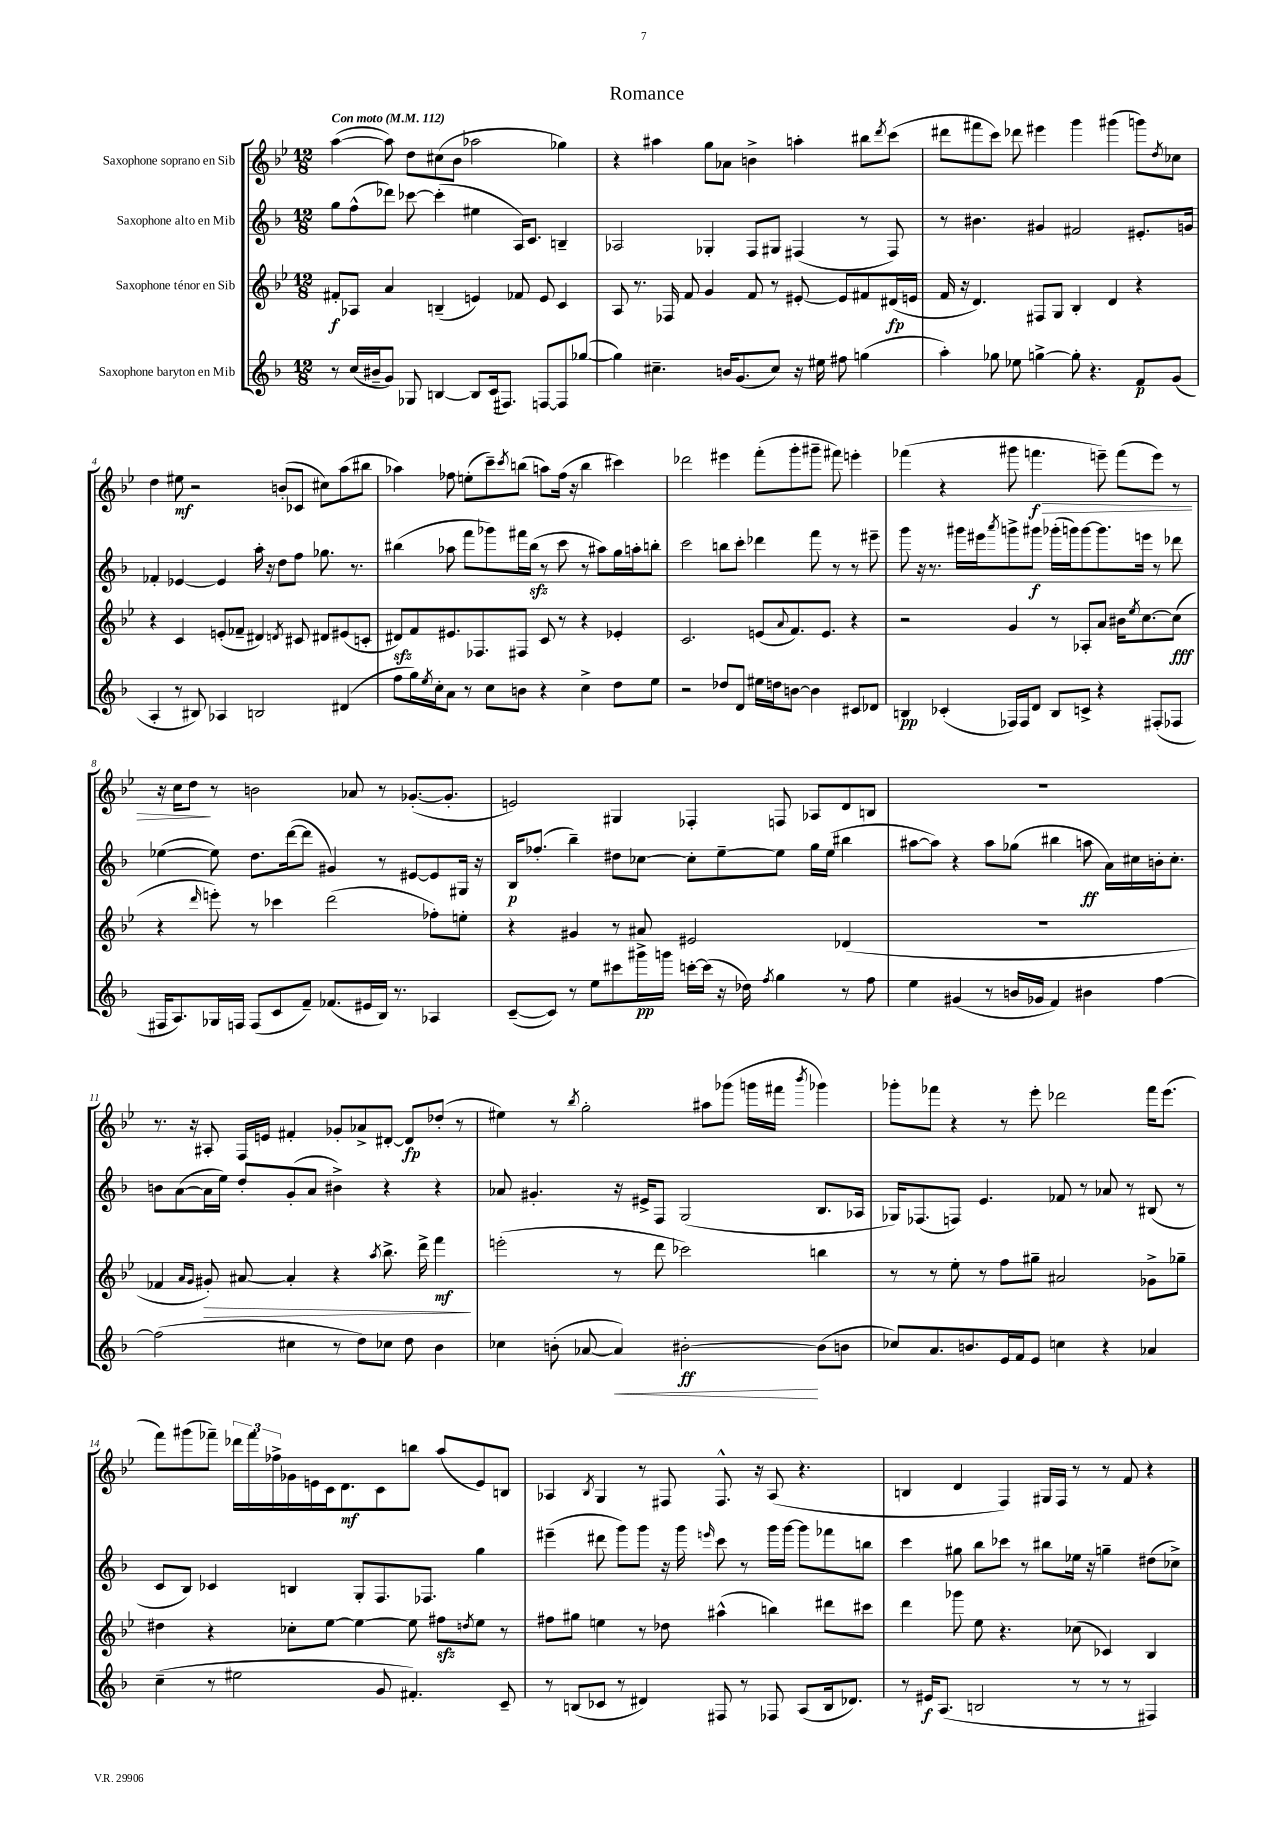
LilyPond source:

\header { title = "Romance" }
<<
\new StaffGroup <<
\new Staff = "s0" \with { instrumentName = "Saxophone soprano en Sib" } {
    \clef treble \key bes \major \numericTimeSignature \time 12/8 \tempo "Con moto" 4 = 112
    a''4~( a''8) d''8 cis''8( bes'8 aes''2 ges''4) |
    r4 ais''4 g''8 aes'8 b'4-> a''4-. bis''8 \acciaccatura { d'''8 } c'''8( |
    dis'''8 fis'''8 c'''8) des'''8 eis'''4 g'''4 gis'''4( g'''8) \acciaccatura { d''8 } ces''8 |
    d''4 eis''8\mf r2 b'8-.( ces'8 cis''8) a''8( bis''8 |
    aes''4) fes''8 e''8-.( c'''8--) \acciaccatura { c'''8 } b''8( a''8) fes''16( r16 b''4 cis'''4) |
    des'''2 eis'''4 f'''8-.( g'''8-. gis'''8-- fis'''8) e'''4-. |
    fes'''4( r4 gis'''8 f'''4.\f\> e'''8--) f'''8( e'''8) r8 |
    r16 c''16 d''8\! r8 b'2 aes'8 r8 ges'8.~-.( ges'8.-. |
    e'2) gis4 fes4-. f8 aes8 d'8 b8 |
    R1. |
    r8. r16 ais8-. f16 e'16 fis'4-. ges'8-. aes'8-> dis'8~-. dis'8\fp des''8-.( r8 |
    eis''4) r8 \acciaccatura { bes''8 } g''2-. ais''8 ges'''8( g'''16 fis'''16 \acciaccatura { bes'''8 } ges'''4) |
    ges'''8-. fes'''8 r4 r8 ees'''8-. des'''2 fes'''16 ees'''8.( |
    f'''8) gis'''8( fes'''8--) \tuplet 3/2 { des'''16 fes'''16 fes''16-> } ges'16 e'16 c'16 d'8.\mf c'8 b''8 a''8( e'8) b8 |
    aes4 \acciaccatura { bes8 } g4 r8 fis8 fis8.-^ r16 aes8( r4. |
    b4 d'4 f4) gis16 f16 r8 r8 f'8 r4 \bar "|." |
}
\new Staff = "s1" \with { instrumentName = "Saxophone alto en Mib" } {
    \clef treble \key f \major \numericTimeSignature \time 12/8
    g''8 f''8-^( des'''8) ces'''8~ ces'''4-.( eis''4 a16) c'8. b4-- |
    aes2 ges4-. f8 gis8 fis4( r8 fis8) |
    r8 bis'4. gis'4 fis'2 eis'8.-. g'16 |
    fes'4-. ees'4~ ees'4 a''16-. r16 d''8 f''8 ges''8. r8. |
    bis''4( aes''8 f'''8 ges'''8) fis'''16 bis''16\sfz( r8 c'''8 r8 ais''8) g''16 a''16-. b''8-. |
    c'''2 b''8 c'''8-. des'''4 f'''8 r8 r8 eis'''8-- |
    g'''8 r16 r8. gis'''16 eis'''16 \acciaccatura { a'''8 } g'''8-> gis'''8\f ges'''16-.( g'''16) g'''8~ g'''8. e'''16 r8 des'''8 |
    ees''4~( ees''8) d''8. d'''16~( d'''8 gis'4) r8 eis'8~ eis'8 gis16 r16 |
    bes16\p fes''8.-.( bes''4--) dis''8 ces''8~ ces''8-. e''8~-- e''8 g''16 e''16( bis''4 |
    ais''8~ ais''8) r4 ais''8 ges''8( bis''4 a''8\ff a'16) cis''16 b'16-. cis''8.-. |
    b'8 a'8~( a'16 e''16) d''8-. g'8-.( a'8 bis'4->) r4 r4 |
    aes'8 gis'4.-. r16 eis'16-> f8 g2( bes8. aes16 |
    ges16) fes8.( f8) e'4. fes'8 r8 aes'8 r8 bis8( r8 |
    c'8 bes8) ces'4 b4 g8-. f8. fes8. g''4 |
    eis'''4--( dis'''8 g'''8) g'''8 r16 g'''16 \grace { e'''16 } c'''8 r8 g'''16 g'''16~ g'''8 fes'''8 b''8 |
    c'''4 gis''8 bes''8 ces'''8 r8 bis''8 ees''16 r16 g''4-- dis''8( ces''8->) \bar "|." |
}
\new Staff = "s2" \with { instrumentName = "Saxophone ténor en Sib" } {
    \clef treble \key bes \major \numericTimeSignature \time 12/8
    fis'8-.\f aes8 a'4 b4--( e'4) fes'8 e'8 c'4 |
    a8 r8. fes16 f'8 g'4 f'8 r8 eis'8~-. eis'8 fis'8 dis'16\fp( e'16 |
    f'16 r16 d'4.) fis8 g8 bes4-. d'4 r4 |
    r4 c'4 e'8-.( fes'8-- dis'4) \acciaccatura { d'8 } cis'8 dis'8 eis'8( c'8-. |
    dis'8\sfz) f'8 eis'8. fes8. fis8 c'8 r8 r4 ees'4-. |
    c'2. e'8( \appoggiatura { a'8 } f'8.) e'8. r4 |
    r2 g'4 r8 aes8-. a'8 bis'16 \acciaccatura { ees''8 } c''8.~ c''8\fff( |
    r4 \grace { d'''16 } e'''8-.) r8 ces'''4 d'''2( fes''8-.) e''8-. |
    r4 gis'4 r8 ais'8 eis'2 des'4( |
    R1. |
    fes'4 \grace { a'16 g'16 } gis'8-.\>) ais'8~ ais'4-. r4 \acciaccatura { a''8 } bes''8.-> d'''16-> f'''4\mf\! |
    e'''2-.( r8 d'''8 ces'''2) b''4 |
    r8 r8 ees''8-. r8 f''8 gis''8-- ais'2 ges'8-> ges''8-- |
    dis''4 r4 ces''8-. ees''8~ ees''4~ ees''8 fis''8\sfz \acciaccatura { d''8 } ees''8 r8 |
    fis''8 gis''8 e''4 r8 des''8 ais''4-^( b''4) dis'''8 cis'''8 |
    d'''4 ges'''8 ees''8 r4. ces''8( ces'4) bes4 \bar "|." |
}
\new Staff = "s3" \with { instrumentName = "Saxophone baryton en Mib" } {
    \clef treble \key f \major \numericTimeSignature \time 12/8
    r8 c''16( bis'16-- g'8) ges8 b4~ b8 c'16( fis8.) f8~ f8 ges''8~( |
    ges''4) cis''4.-- b'16 g'8.( cis''8) r16 eis''16 fis''8 g''4( |
    a''4-.) ges''8 ees''8 g''4~-> g''8-. r4. f'8\p g'8( |
    a4-. r8 bis8) aes4 b2 dis'4( |
    f''8 g''16) \acciaccatura { e''8 } c''16-. a'8 r8 c''8 b'8 r4 c''4-> d''8 e''8 |
    r2 des''8 d'8 eis''16 d''16 b'8~ b'4 cis'8 des'8 |
    b4\pp ces'4-.( fes16) fes16 d'8 b8 c'8-> r4 fis8-.( fes8 |
    fis16 a8.) ges16 f16 f8( c'8 f'8--) fes'8.( eis'16 bes16) r8. aes4 |
    c'8~--( c'8) r8 e''8 cis'''8 gis'''16->\pp g'''16 c'''16~-. c'''16( r16 des''16) \acciaccatura { f''8 } g''4 r8 f''8 |
    e''4 gis'4( r8 b'16 ges'16 f'4) bis'4 f''4~ |
    f''2( cis''4 r8 d''8) ces''8 d''8 bes'4 |
    ces''4 b'8-.( aes'8~ aes'4\<) bis'2~-.\ff\! bis'8( b'8 |
    ces''8) a'8. b'8. e'16 f'16 e'8 c''4 r4 aes'4 |
    c''4--( r8 eis''2 g'8 fis'4.-.) c'8-- |
    r8 b8( ces'8 r8 dis'4) fis8 r8 fes8 a8( b16 des'8.) |
    r8 eis'16\f a8.( b2 r8 r8 r8 fis4) \bar "|." |
}
>>
>>
